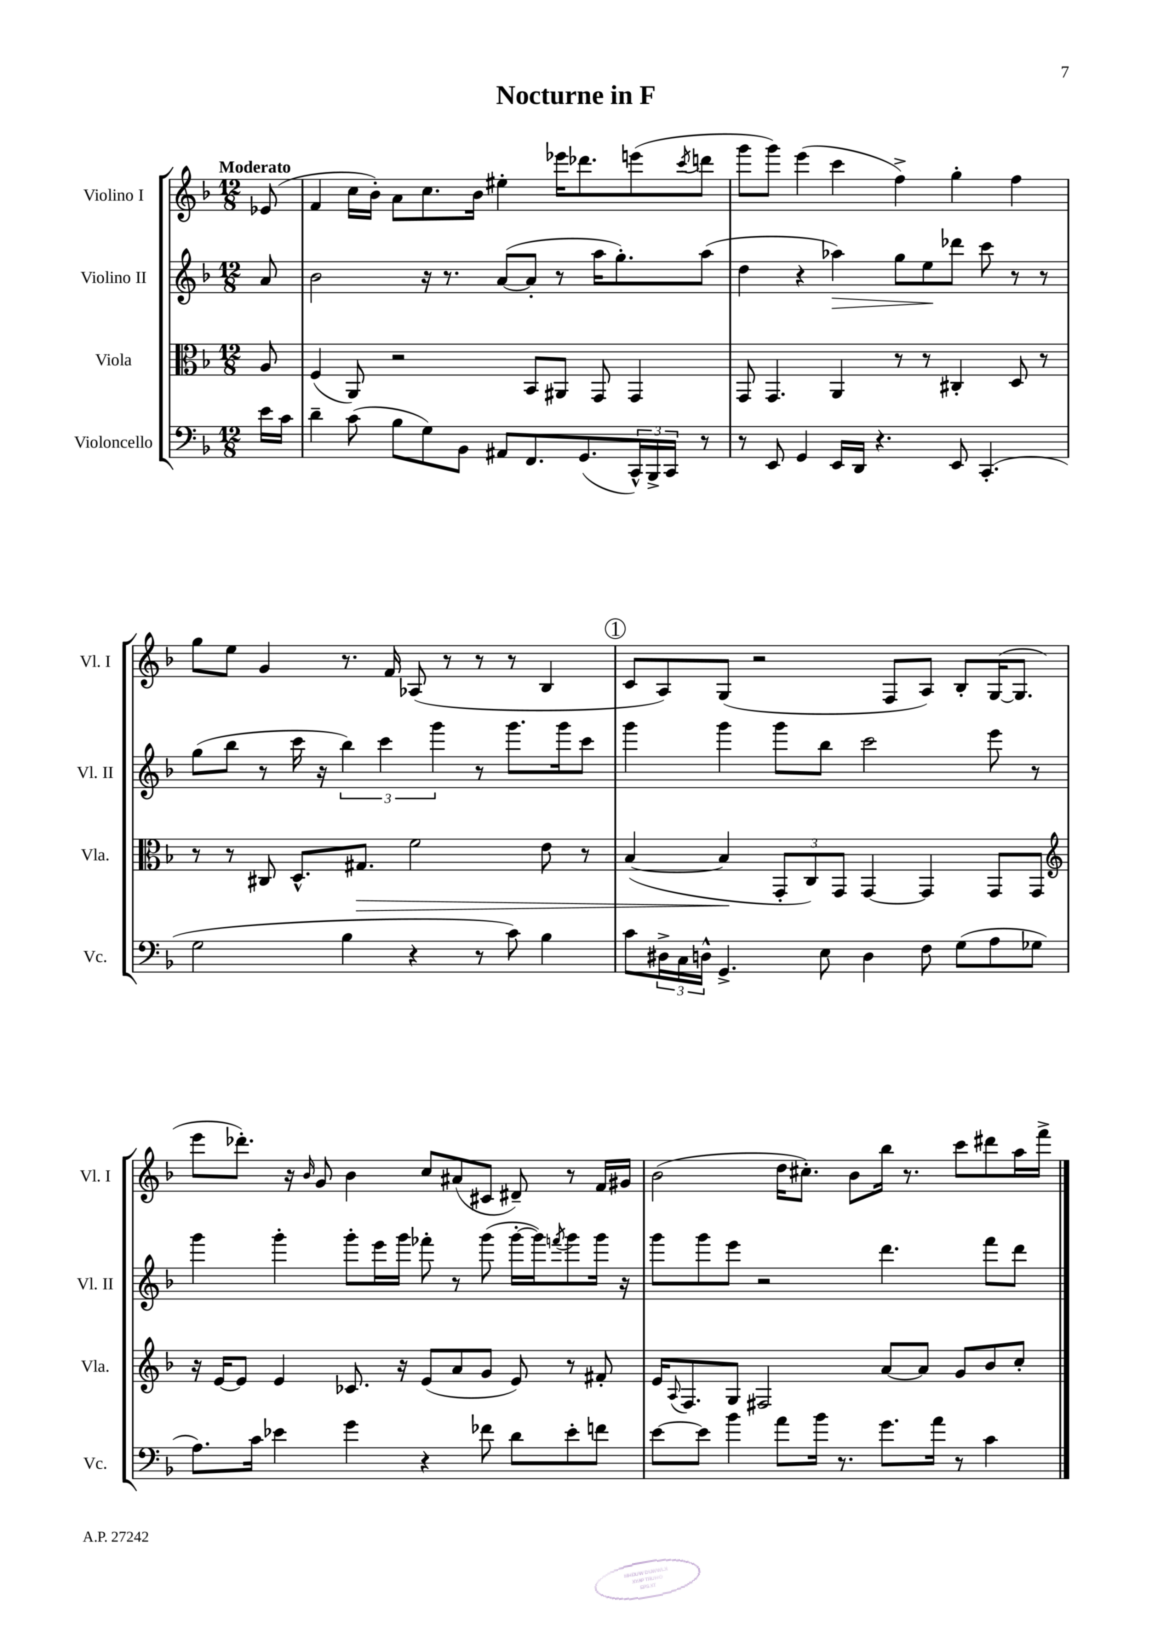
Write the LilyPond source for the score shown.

\header { title = "Nocturne in F" }
<<
\new StaffGroup <<
\new Staff = "s0" \with { instrumentName = "Violino I" shortInstrumentName = "Vl. I" } {
    \clef treble \key f \major \numericTimeSignature \time 12/8 \partial 8 \tempo "Moderato"
    ees'8( |
    f'4 c''16 bes'16-.) a'8 c''8. bes'16 eis''4-. ees'''16 des'''8. e'''8( \acciaccatura { c'''8 } d'''8 |
    g'''8 g'''8) e'''4( c'''4 f''4->) g''4-. f''4 |
    g''8 e''8 g'4 r8. f'16 aes8( r8 r8 r8 bes4 |
    \mark \markup { \circle "1" } c'8 a8) g8( r2 f8 a8) bes8-. g16~( g8. |
    e'''8 des'''8.-.) r16 \grace { bes'16 } g'8 bes'4 c''8 ais'8( cis'8 dis'8--) r8 f'16 gis'16 |
    bes'2( d''16 cis''8.-.) bes'8 bes''16 r8. c'''8 dis'''8 a''16 f'''16-> \bar "|." |
}
\new Staff = "s1" \with { instrumentName = "Violino II" shortInstrumentName = "Vl. II" } {
    \clef treble \key f \major \numericTimeSignature \time 12/8 \partial 8
    a'8 |
    bes'2 r16 r8. a'8~( a'8-. r8 a''16 g''8.-.) a''8( |
    d''4 r4 aes''4\>) g''8 e''8\! des'''8 c'''8 r8 r8 |
    g''8( bes''8 r8 c'''16 r16 \tuplet 3/2 { bes''4) c'''4 g'''4 } r8 g'''8. g'''16 c'''8 |
    \mark \markup { \circle "1" } g'''4 g'''4 g'''8 bes''8 c'''2 e'''8 r8 |
    g'''4 g'''4-. g'''8-. e'''16 g'''16 fes'''8-. r8 g'''8( g'''16~-. g'''16) \acciaccatura { f'''8 } g'''8 g'''16 r16 |
    g'''8 g'''8 e'''8 r2 d'''4. f'''8 d'''8 \bar "|." |
}
\new Staff = "s2" \with { instrumentName = "Viola" shortInstrumentName = "Vla." } {
    \clef alto \key f \major \numericTimeSignature \time 12/8 \partial 8
    a8 |
    f4( a,8) r2 bes,8 ais,8 g,8 g,4 |
    g,8 g,4. a,4 r8 r8 cis4-. d8 r8 |
    r8 r8 cis8 d8.-^ gis8.\> f'2 e'8 r8 |
    \mark \markup { \circle "1" } bes4~( bes4\! \tuplet 3/2 { g,8-. c8) g,8 } g,4~ g,4 g,8 g,8 |
    \clef treble r16 e'16~ e'8 e'4 ces'8. r16 e'8( a'8 g'8 e'8) r8 fis'8-. |
    e'16 \appoggiatura { a8 } f8. g8 fis2 a'8~ a'8 g'8 bes'8 c''8-. \bar "|." |
}
\new Staff = "s3" \with { instrumentName = "Violoncello" shortInstrumentName = "Vc." } {
    \clef bass \key f \major \numericTimeSignature \time 12/8 \partial 8
    e'16 c'16 |
    d'4-- c'8( bes8 g8) bes,8 ais,8 f,8. g,8.( \tuplet 3/2 { c,16-^) bes,,16-> c,16 } r8 |
    r8 e,8 g,4 e,16 d,16 r4. e,8 c,4.-.( |
    g2 bes4 r4 r8 c'8) bes4 |
    \mark \markup { \circle "1" } c'8 \tuplet 3/2 { dis16-> c16 d16-^ } g,4.-> e8 d4 f8 g8( a8 ges8 |
    a8.) c'16 ees'4 g'4 r4 fes'8 d'8 ees'8-. f'8 |
    e'8~ e'8 bes'4 a'8 bes'16 r8. g'8. a'16 r8 c'4 \bar "|." |
}
>>
>>
\layout { \context { \Score \remove "Bar_number_engraver" } }
